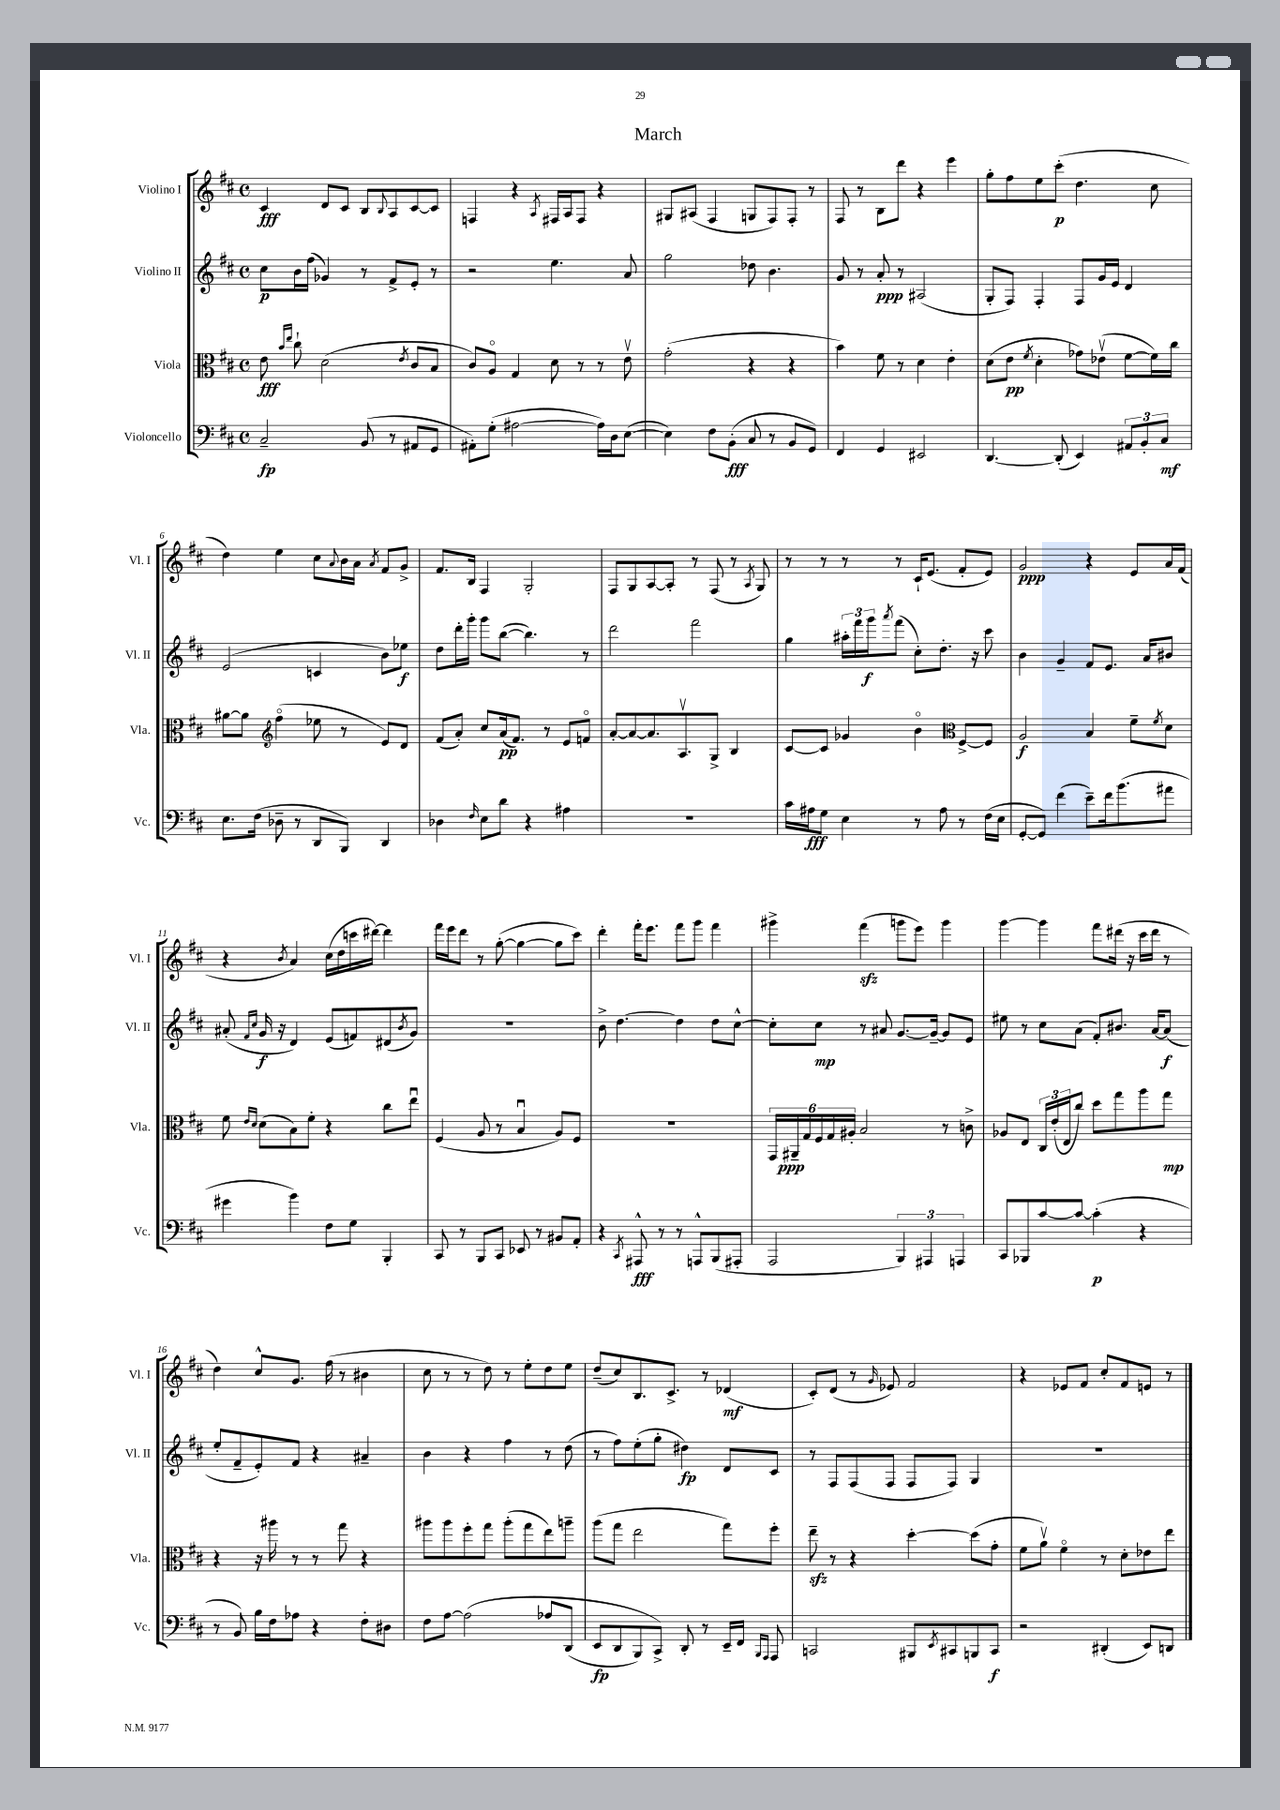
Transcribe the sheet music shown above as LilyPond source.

\header { title = "March" }
<<
\new StaffGroup <<
\new Staff = "s0" \with { instrumentName = "Violino I" shortInstrumentName = "Vl. I" } {
    \clef treble \key d \major \defaultTimeSignature \time 4/4
    cis'4\fff d'8 cis'8 b8 \appoggiatura { b8 } a8 cis'8~ cis'8 |
    f4 r4 \acciaccatura { a8 } fis16 a16 fis8 r4 |
    gis8 ais8( fis4 g8 fis8) fis8-. r8 |
    fis8 r8 b8 d'''8 r4 e'''4 |
    g''8-. fis''8 e''8 cis'''8-.\p( d''4. cis''8 |
    d''4) e''4 cis''8 \appoggiatura { a'8 } b'16 a'16 \acciaccatura { a'8 } fis'8 g'8-> |
    fis'8. b16 fis4 g2-. |
    fis8 g8 a8~ a8-. r8 fis8( r8 \acciaccatura { a8 } g8) |
    r8 r8 r8 r8 cis'16-! e'8.( fis'8-. e'8) |
    g'2\ppp r4 e'8 a'16 fis'16( |
    r4 \acciaccatura { b'8 } a'4) cis''16( d''16 c'''16 dis'''16~) dis'''4 |
    fis'''16 e'''16 d'''8 r8 g''8~-.( g''4~ g''8 cis'''8) |
    d'''4-. fis'''16-. e'''8. fis'''8 g'''8 fis'''4 |
    gis'''4-> fis'''4\sfz( g'''8 e'''8) g'''4 |
    g'''4~ g'''4 fis'''8 dis'''16( r16 cis'''16 dis'''16 r8 |
    d''4) cis''8-^ g'8. fis''16( r8 bis'4 |
    cis''8 r8 r8 d''8) r8 e''8-. d''8 e''8 |
    d''8--( cis''8) b8. cis'8.-> r8 des'4\mf( |
    cis'8-.) d'8( r8 \grace { g'16 } ees'8) fis'2 |
    r4 ees'8 fis'8 cis''8-. fis'8 e'8 r8 \bar "|." |
}
\new Staff = "s1" \with { instrumentName = "Violino II" shortInstrumentName = "Vl. II" } {
    \clef treble \key d \major \defaultTimeSignature \time 4/4
    cis''8\p b'16 fis''16( ges'4) r8 fis'8-> e'8-. r8 |
    r2 e''4. a'8 |
    g''2 des''8 b'4. |
    g'8 r8 a'8-.\ppp r8 ais2( |
    g8-. fis8) fis4-. fis8 g'16 e'16 d'4 |
    e'2( c'4 b'8) ees''8\f |
    d''8 d'''16-. g'''16-. g'''8 b''8~( b''4.) r8 |
    d'''2 fis'''2 |
    g''4 \tuplet 3/2 { ais''16-. fis'''16 g'''16\f } \acciaccatura { a'''8 } fis'''8( cis''8-.) d''8.-. r16 cis'''8 |
    b'4 g'4-- fis'8 e'8. a'16 bis'8 |
    ais'8-.( \grace { fis'16 cis''16 } g'16\f r16 d'4) e'8( f'8) dis'8( \acciaccatura { b'8 } g'8) |
    R1 |
    b'8-> d''4.~ d''4 d''8 cis''8~-^ |
    cis''8-. cis''8\mp r8 ais'8 g'8.~ g'16~-- g'8 e'8 |
    eis''8 r8 cis''8 a'8( fis'8-.) bis'8. a'16~ a'8\f( |
    e''8-. fis'8-- e'8-.) fis'8 r4 ais'4-- |
    b'4 r4 fis''4 r8 d''8( |
    r8 fis''8) e''8-.( g''8-. dis''4\fp) d'8 cis'8 |
    r8 fis8 fis8( fis8 fis8 fis8) g4 |
    R1 \bar "|." |
}
\new Staff = "s2" \with { instrumentName = "Viola" shortInstrumentName = "Vla." } {
    \clef alto \key d \major \defaultTimeSignature \time 4/4
    e'8\fff \grace { b'16 e''16 } cis''8-! d'2( \acciaccatura { e'8 } cis'8 b8 |
    cis'8) a8\flageolet g4 d'8 r8 r8 e'8\upbow |
    g'2-.( r4 r4 |
    b'4) fis'8 r8 d'4 e'4-. |
    d'8( e'8\pp \acciaccatura { fis'8 } d'4-. ges'8) ees'8\upbow( fis'8~ fis'16) cis''16 |
    ais'8~ ais'8 \clef treble fis''4\flageolet( ees''8 r8 e'8) d'8 |
    fis'8( a'8-.) cis''8 a'16\pp( fis'8.) r8 e'8 f'8\flageolet |
    a'8~-. a'8~ a'8. a8.\upbow g8-> b4 |
    cis'8~ cis'8 ges'4 b'4\flageolet \clef alto fis8~-> fis8 |
    a2\f b4 fis'8-- \acciaccatura { fis'8 } d'8 |
    fis'8 \grace { e'16 d'16 } d'8( b8) fis'8-. r4 cis''8 e''8\downbow |
    fis4( a8 r8 b4\downbow a8) fis8 |
    R1 |
    \tuplet 6/4 { g,16 ais,16--\ppp g16 fis16 g16 ais16-. } b2 r8 c'8-> |
    aes8 e8 \tuplet 3/2 { cis16 e'16-.( e16 } cis''8) d''8 g''8 a''8 g''8\mp |
    r4 r16 ais''16 r8 r8 g''8 r4 |
    ais''8 ais''8 fis''8-. g''8 ais''8-.( g''8 e''8) a''8-- |
    a''8( g''8 e''2 g''8) fis''8-. |
    e''8--\sfz r8 r4 d''4~-. d''8( g'8-. |
    fis'8 a'8\upbow) fis'4\flageolet r8 d'8-. ees'8 e''8 \bar "|." |
}
\new Staff = "s3" \with { instrumentName = "Violoncello" shortInstrumentName = "Vc." } {
    \clef bass \key d \major \defaultTimeSignature \time 4/4
    cis2--\fp b,8( r8 ais,8 g,8 |
    ais,8-.) g8-.( ais2~ ais16) d16 e8~( |
    e4) fis8 b,8-.\fff( cis8 r8 b,8 g,8) |
    fis,4 g,4 eis,2 |
    d,4.~ d,8-.( e,4) \tuplet 3/2 { ais,8 b,8-. cis8\mf } |
    e8. fis16( des8-- r8 d,8 b,,8) d,4 |
    des4 \grace { fis16 } e8 d'8 r4 ais4 |
    R1 |
    cis'16 ais16\fff g8 e4 r8 ais8 r8 fis16( e16 |
    g,8~-. g,8) fis'4( e'8--) fis'16 b'8.( ais'8 |
    gis'4 b'4) fis8 g8 b,,4-. |
    cis,8 r8 b,,8 cis,8 ees,8 r8 bis,8 a,8-. |
    r4 \acciaccatura { cis,8 } ais,,8-^\fff r8 r8 a,,8-^ b,,8( ais,,8-. |
    a,,2 \tuplet 3/2 { b,,4) ais,,4 a,,4 } |
    cis,8 bes,,8 cis'8~ cis'8~ cis'4-.\p( r4 |
    r8 b,8) b16 fis16 aes8 r4 fis8-. dis8 |
    fis8 a8~ a2\( aes8 d,8( |
    e,8\fp d,8 b,,8) cis,8->\) d,8-. r8 e,16-- fis,16 \grace { b,,16 a,,16 } a,,8 |
    c,2 bis,,8 \acciaccatura { e,8 } cis,8 b,,8 cis,8\f |
    r2 dis,4-.( e,8) d,8 \bar "|." |
}
>>
>>
